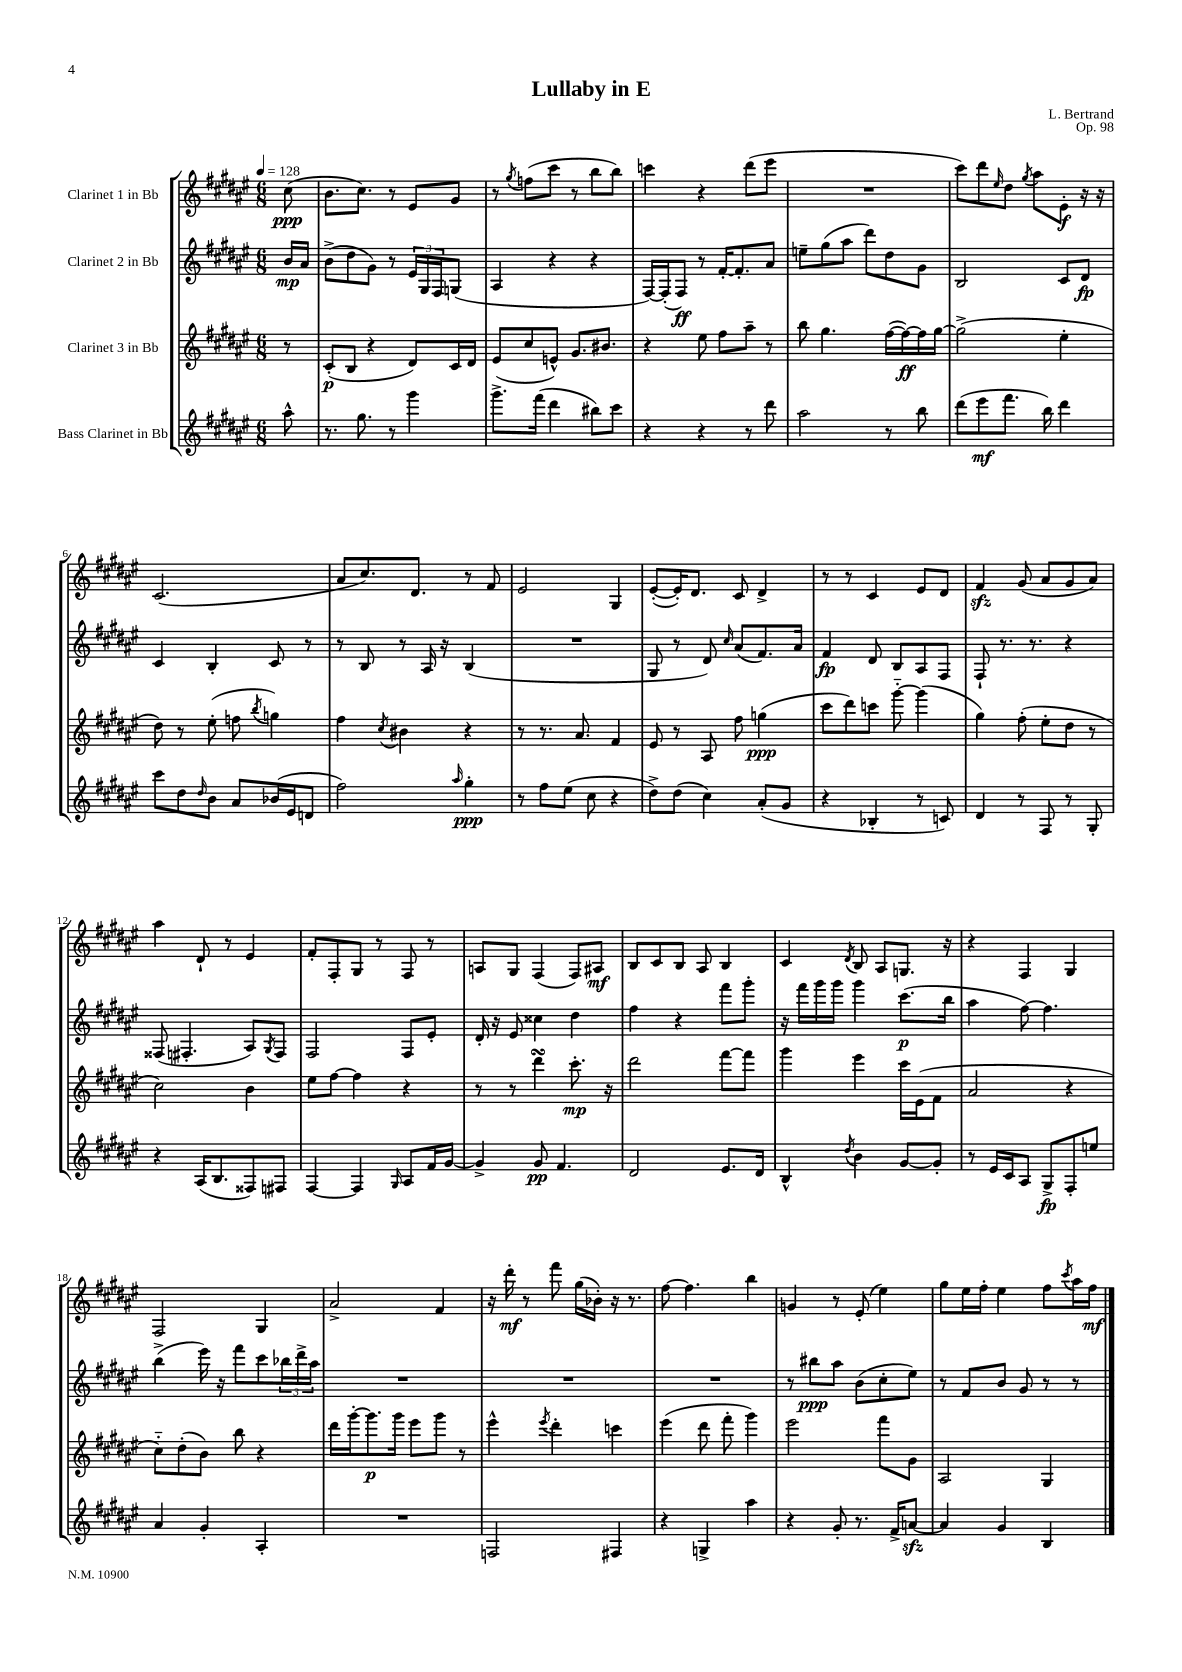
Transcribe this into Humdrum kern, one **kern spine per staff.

**kern	**kern	**kern	**kern
*staff4	*staff3	*staff2	*staff1
*clefG2	*clefG2	*clefG2	*clefG2
*k[f#c#g#d#a#e#]	*k[f#c#g#d#a#e#]	*k[f#c#g#d#a#e#]	*k[f#c#g#d#a#e#]
*M6/8	*M6/8	*M6/8	*M6/8
*MM128	*MM128	*MM128	*MM128
8aa#^^	8r	16b	(8cc#
.	.	16a#	.
=	=	=	=
8.r	(8c#'	(8b^	8.b
.	8B	8dd#	.
8.gg#	.	.	8.cc#)
.	4r	8g#)	.
8r	.	8r	8r
4ggg#	8d#)	24e#	8e#
.	.	24G#	.
.	.	24F#	.
.	16c#	(8G	8g#
.	16d#	.	.
=	=	=	=
8.ggg#^	(8e#	4A#	8r
.	.	.	8qgg#
.	8cc#	.	(8ff
(16fff#	.	.	.
4ddd#	8e^^)	4r	8ccc#
.	8.g#	.	8r
8bb#)	.	4r	8bb
.	8.b#	.	.
8ccc#	.	.	8bb)
=	=	=	=
4r	4r	[16F#)	4ccc
.	.	(16F#']	.
.	.	8F#)	.
4r	8ee#	8r	4r
.	8ff#	[16f#'	.
.	.	8.f#']	.
8r	8aa#~	.	(8ddd#
8ddd#	8r	8a#	8eee#
=	=	=	=
2aa#	8bb	8ee~	2.r
.	4.gg#	(8gg#	.
.	.	8aa#	.
.	.	8ddd#)	.
8r	([16ff#	8dd#	.
.	16ff#_)	.	.
8bb	16ff#]	8g#	.
.	[16gg#	.	.
=	=	=	=
(8ddd#	(2gg#^]	2B	8ccc#)
8eee#	.	.	8ddd#
.	.	.	16qqee#
8.fff#	.	.	8dd#
.	.	.	8qgg#
.	.	.	8aa#
16bb)	.	.	.
4ddd#	4ee#'	8c#	8e#'
.	.	8d#	16r
.	.	.	16r
=	=	=	=
8ccc#	8dd#)	4c#	(2.c#
8dd#	8r	.	.
16qqdd#	.	.	.
8b	(8ee#'	4B'	.
8a#	8ff	.	.
.	8qbb	.	.
(16b-	4gg)	8c#	.
16e#	.	.	.
8d	.	8r	.
=	=	=	=
2ff#)	4ff#	8r	8a#
.	.	8B	8.cc#)
.	8qcc#	.	.
.	4b#	8r	.
.	.	.	8.d#
.	.	16A#	.
.	.	16r	.
16qqaa#	.	.	.
4gg#'	4r	(4B	8r
.	.	.	8f#
=	=	=	=
8r	8r	2.r	2e#
8ff#	8.r	.	.
(8ee#	.	.	.
.	8.a#	.	.
8cc#	.	.	.
4r	4f#	.	4G#
=	=	=	=
8dd#^)	8e#	8G#	([8e#'
(8dd#	8r	8r	16e#'])
.	.	.	8.d#
4cc#)	8A#	8d#)	.
.	.	16qqcc#	.
.	8ff#	(8a#	8c#
(8a#'	(4gg	8.f#)	4d#^
8g#	.	.	.
.	.	16a#	.
=	=	=	=
4r	8ccc#	4f#	8r
.	8ddd#)	.	8r
4B-'	8ccc	8d#	4c#
.	[8ggg#'~	8B	.
8r	(4ggg#]	8A#	8e#
8c)	.	8F#	8d#
=	=	=	=
4d#	4gg#)	8F#`	4f#
.	.	8.r	.
8r	(8ff#'	.	(8g#
.	.	8.r	.
8F#	8ee#'	.	8a#
8r	8dd#	4r	8g#
8G#'	8r	.	8a#)
=	=	=	=
4r	2cc#)	(8F##	4aa#
.	.	4.F#'	.
(16A#	.	.	8d#`
8.B	.	.	.
.	.	.	8r
8F##)	4b	8A#)	4e#
.	.	8qG#	.
8F#	.	8F#	.
=	=	=	=
[4F#	8ee#	2F#	8f#'
.	[8ff#	.	8F#'
4F#]	4ff#]	.	8G#
.	.	.	8r
16qqG#	.	.	.
8A#	4r	8F#	8F#
16f#	.	8e#'	8r
[16g#	.	.	.
=	=	=	=
4g#^]	8r	16d#'	8A
.	.	16r	.
.	8r	8e#	8G#
8g#	4ddd#	4cc##	(4F#
4.f#	.	.	.
.	8.ccc#'	4dd#	8F#)
.	.	.	8A#
.	16r	.	.
=	=	=	=
2d#	2ddd#	4ff#	8B
.	.	.	8c#
.	.	4r	8B
.	.	.	8A#
8.e#	[8fff#	8fff#	4B
.	8fff#]	8ggg#'	.
16d#	.	.	.
=	=	=	=
4B^^	4ggg#	16r	4c#
.	.	16fff#	.
.	.	16ggg#	.
.	.	16ggg#	.
8qdd#	.	.	8qd#
4b	4eee#	4ggg#	8B
.	.	.	8A#
[8g#	16ccc#	(8.ccc#	8.G
.	(16e#	.	.
8g#']	8f#	.	.
.	.	16bb	16r
=	=	=	=
8r	2a#	4aa#	4r
16e#	.	.	.
16c#	.	.	.
8A#	.	[8ff#)	4F#
8G#^	.	4.ff#]	.
8F#'	4r	.	4G#
8ee	.	.	.
=	=	=	=
4a#	8cc#'~)	(4bb^	2F#
.	(8dd#'	.	.
4g#'	8b)	16eee#)	.
.	.	16r	.
.	8bb	8fff#	.
4A#'	4r	8ccc#	4G#
.	.	24bb-	.
.	.	24ddd#^	.
.	.	24aa#	.
=	=	=	=
2.r	16ddd#	2.r	2a#^
.	[16ggg#'	.	.
.	8.ggg#]	.	.
.	16ggg#	.	.
.	8eee#	.	.
.	8ggg#	.	4f#
.	8r	.	.
=	=	=	=
2F	4eee#^^	2.r	16r
.	.	.	16ddd#'
.	.	.	8r
.	8qeee#	.	.
.	4ddd#'	.	8fff#
.	.	.	(16gg#
.	.	.	16b-')
4F#	4ccc	.	16r
.	.	.	8.r
=	=	=	=
4r	(4eee#	2.r	[8ff#
.	.	.	4.ff#]
4G^	8ddd#	.	.
.	8fff#'	.	.
4aa#	4ggg#)	.	4bb
=	=	=	=
4r	2eee#	8r	4g
.	.	8bb#	.
8g#'	.	8aa#	8r
8.r	.	(8b	(8e#'
.	8fff#	8cc#'	4ee#)
16f#^	.	.	.
[8a	8g#	8ee#)	.
=	=	=	=
4a]	2A#	8r	8gg#
.	.	8f#	16ee#
.	.	.	16ff#'
4g#	.	8b	4ee#
.	.	8g#	.
4B	4G#	8r	8ff#
.	.	.	8qccc#
.	.	8r	16aa#
.	.	.	16ff#
==	==	==	==
*-	*-	*-	*-
